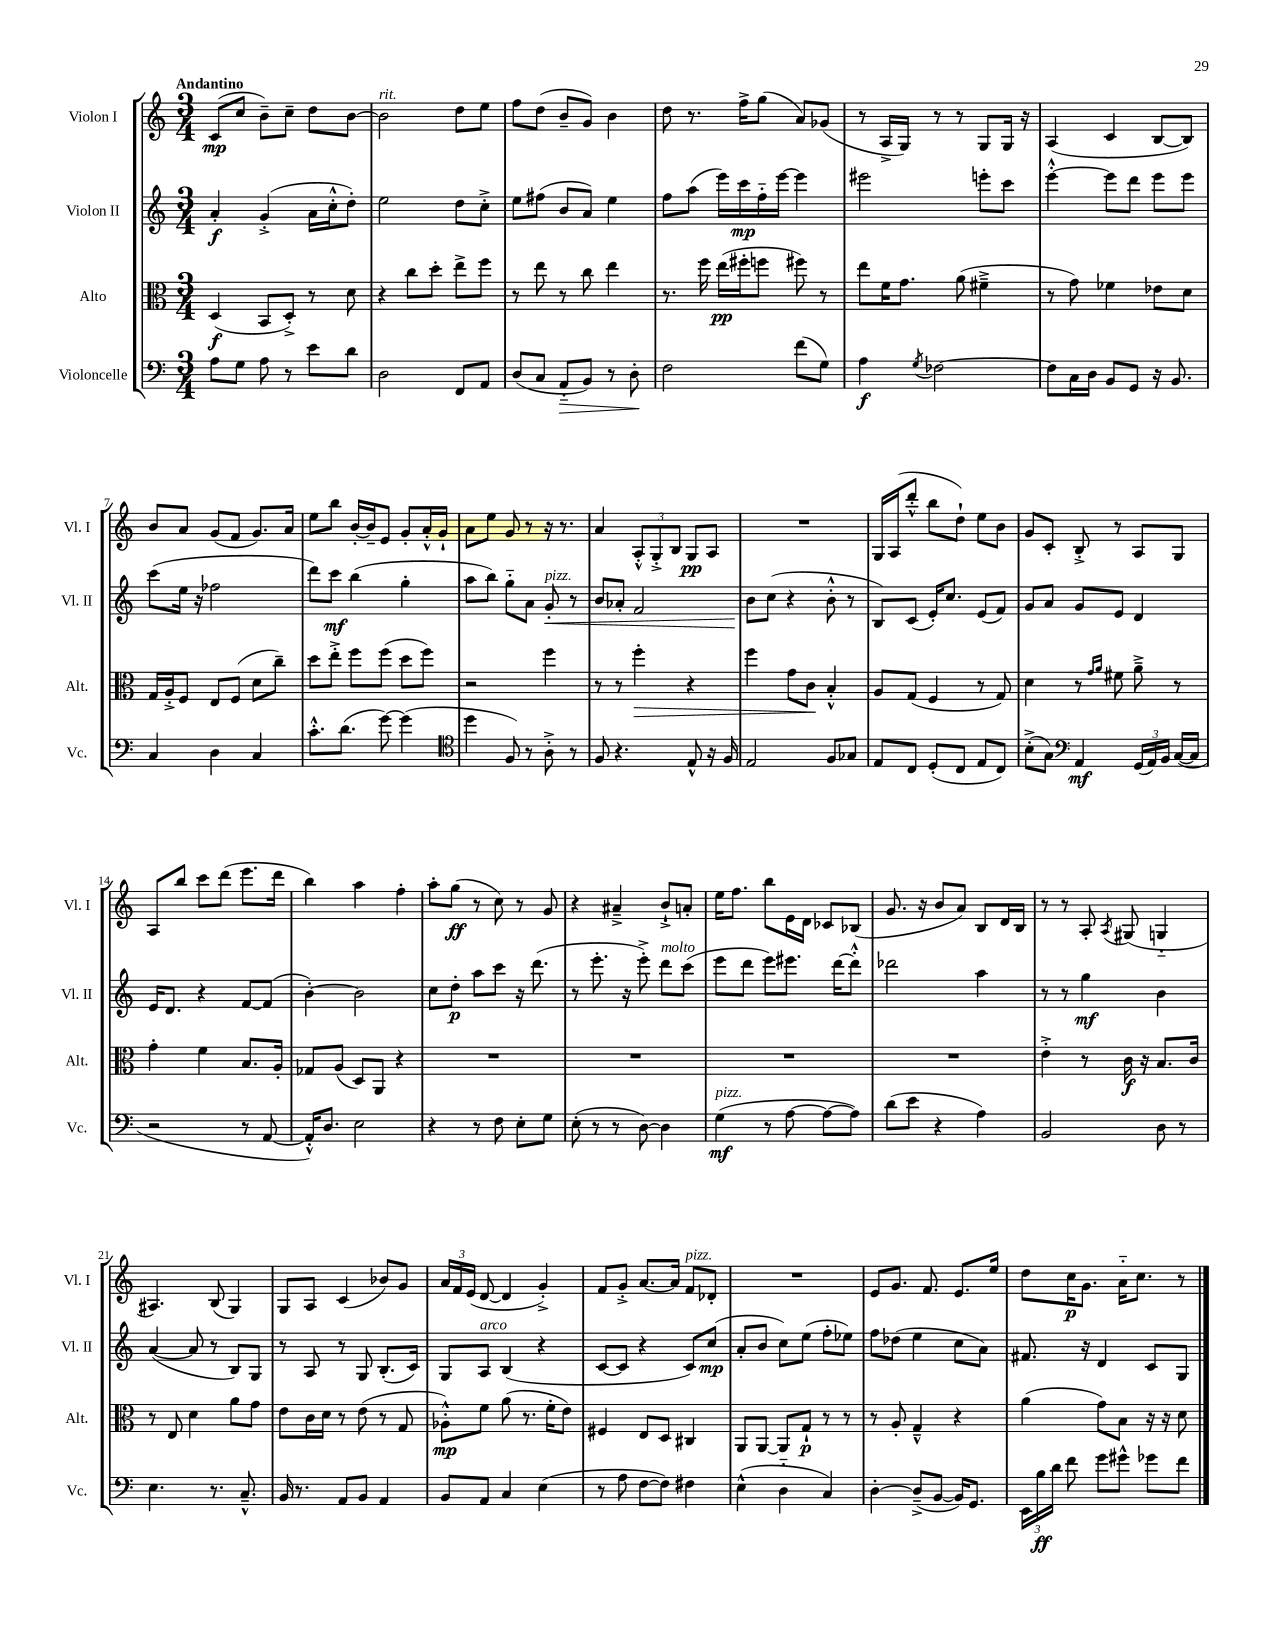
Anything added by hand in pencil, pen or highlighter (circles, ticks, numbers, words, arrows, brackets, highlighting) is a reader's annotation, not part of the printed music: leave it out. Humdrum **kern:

**kern	**dynam	**kern	**dynam	**kern	**dynam	**kern	**dynam
*part4	*part4	*part3	*part3	*part2	*part2	*part1	*part1
*staff4	*staff4	*staff3	*staff3	*staff2	*staff2	*staff1	*staff1
*I"Violoncelle	*	*I"Alto	*	*I"Violon II	*	*I"Violon I	*
*I'Vc.	*	*I'Alt.	*	*I'Vl. II	*	*I'Vl. I	*
*clefF4	*	*clefC3	*	*clefG2	*	*clefG2	*
*k[]	*	*k[]	*	*k[]	*	*k[]	*
*M3/4	*	*M3/4	*	*M3/4	*	*M3/4	*
=1	=1	=1	=1	=1	=1	=1	=1
!	!	!	!	!	!	!LO:TX:a:B:t=Andantino	!
8A\L	.	(4D/	f	4a'/	f	(8c/L	mp
8G\J	.	.	.	.	.	8cc/J	.
8A\	.	8BB/L	.	(4g'^/	.	8b~\L)	.
8r	.	8D'^/J)	.	.	.	8cc~\J	.
8e\L	.	8r	.	16a\LL	.	8dd\L	.
.	.	.	.	16cc'^^\J	.	.	.
8d\J	.	8d\	.	8dd'\J)	.	[8b\J	.
=2	=2	=2	=2	=2	=2	=2	=2
!	!	!	!	!	!	!LO:TX:a:i:t=rit.	!
2D\	.	4r	.	2ee\	.	2b\]	.
.	.	8cc\L	.	.	.	.	.
.	.	8dd'\J	.	.	.	.	.
8FF/L	.	8ee^\L	.	8dd\L	.	8dd\L	.
8AA/J	.	8ff\J	.	8cc'^\J	.	8ee\J	.
=3	=3	=3	=3	=3	=3	=3	=3
(8D/L	.	8r	.	8ee\L	.	8ff\L	.
8C/J	.	8ee\	.	(8ff#X\J	.	(8dd\J	.
!	!LO:HP:b	!	!	!	!	!	!
8AA/L	>	8r	.	8b/L	.	8b~/L	.
8BB/J)	.	8cc\	.	8a/J)	.	8g/J)	.
8r	.	4ee\	.	4ee\	.	4b\	.
8D'\	.	.	.	.	.	.	.
.	]	.	.	.	.	.	.
=4	=4	=4	=4	=4	=4	=4	=4
2F\	.	8.r	.	8ff\L	.	8dd\	.
.	.	.	.	(8aa\J	.	8.r	.
.	.	16ff\	.	.	.	.	.
.	.	(16ee\LL	pp	16eee\LL)	.	.	.
.	.	16ff#X'\J	.	16ccc\	mp	16ff^\KL	.
.	.	8ffn\J	.	16ff\	.	(8gg\J	.
.	.	.	.	[16eee\JJ	.	.	.
(8f\L	.	8ff#X\)	.	4eee\]	.	8a/L)	.
8G\J)	.	8r	.	.	.	(8g-X/J	.
=5	=5	=5	=5	=5	=5	=5	=5
4A\	f	8ee\L	.	2eee#X\	.	8r	.
.	.	16f\K	.	.	.	16A^/LL	.
.	.	8.g\J	.	.	.	16G/JJ)	.
8qG/	.	.	.	.	.	.	.
[2F-X\	.	.	.	.	.	8r	.
.	.	(8a\	.	.	.	8r	.
.	.	4f#X~^\	.	8eeen'\L	.	8G/L	.
.	.	.	.	8ccc\J	.	16G/Jk	.
.	.	.	.	.	.	16r	.
=6	=6	=6	=6	=6	=6	=6	=6
8F-\L]	.	8r	.	[4eee'^^\	.	(4A/	.
16C\L	.	8g\)	.	.	.	.	.
16D\JJ	.	.	.	.	.	.	.
8BB/L	.	4f-X\	.	8eee\L]	.	4c/	.
8GG/J	.	.	.	8ddd\J	.	.	.
16r	.	8e-X\L	.	8eee\L	.	[8B/L	.
8.BB/	.	.	.	.	.	.	.
.	.	8d\J	.	8eee\J	.	8B/J])	.
!!LO:LB:g=z
=7	=7	=7	=7	=7	=7	=7	=7
4C/	.	16G/LL	.	(8ccc\L	.	8b/L	.
.	.	16A'^/J	.	.	.	.	.
.	.	8F/J	.	16ee\Jk	.	8a/J	.
.	.	.	.	16r	.	.	.
4D\	.	8E/L	.	2ff-X\	.	(8g/L	.
.	.	(8F/J	.	.	.	8f/J	.
4C/	.	8d\L	.	.	.	8.g/L)	.
.	.	8cc~\J)	.	.	.	.	.
.	.	.	.	.	.	16a/Jk	.
=8	=8	=8	=8	=8	=8	=8	=8
8.c'^^\L	.	8dd\L	.	8ddd\L)	.	8ee\L	.
.	.	8ee'^\J	.	8ccc\J	mf	8bb\J	.
(8.d\J	.	.	.	.	.	.	.
.	.	8ff\L	.	(4bb\	.	[16b'/LL	.
.	.	.	.	.	.	16b~/J]	.
[8g\)	.	(8ff\J	.	.	.	8e/J	.
(4g\]	.	8dd\L	.	4gg'\	.	8g'/L	.
.	.	8ff\J)	.	.	.	16a'^^/L	.
.	.	.	.	.	.	16g`/JJ	.
=9	=9	=9	=9	=9	=9	=9	=9
*clefC4	*	*	*	*	*	*	*
4dd\	.	2r	.	8aa\L	.	8a\L	.
.	.	.	.	8bb\J)	.	8ee\J	.
8F/)	.	.	.	8gg\L	.	8g/	.
8r	.	.	.	8a\J	.	8r	.
!	!	!	!	!LO:TX:a:i:t=pizz.	!	!	!
!	!	!	!	!	!LO:HP:b	!	!
8A'^\	.	4ff\	.	8g'/	<	16r	.
.	.	.	.	.	.	8.r	.
8r	.	.	.	8r	.	.	.
=10	=10	=10	=10	=10	=10	=10	=10
8F/	.	8r	.	8b/L	.	4a/	.
4.r	.	8r	.	8a-X'/J	.	.	.
!	!	!	!LO:HP:b	!	!	!	!
.	.	4ff'\	>	2f/	.	12A'^^/L	.
.	.	.	.	.	.	12G'^/	.
.	.	.	.	.	.	12B/J	.
8E^^/	.	4r	.	.	.	8G/L	pp
16r	.	.	.	.	.	8A/J	.
16F/	.	.	.	.	.	.	.
=11	=11	=11	=11	=11	=11	=11	=11
2E/	.	4ff\	.	8b\L	.	2.r	.
.	.	.	.	(8cc\J	[	.	.
.	.	8g\L	.	4r	.	.	.
.	.	8c\J	.	.	.	.	.
8F/L	.	4B'^^/	]	8b'^^\	.	.	.
8G-X/J	.	.	.	8r	.	.	.
=12	=12	=12	=12	=12	=12	=12	=12
8E/L	.	8A/L	.	8B/L)	.	16G/LL	.
.	.	.	.	.	.	(16A/J	.
8C/J	.	(8G/J	.	(8c/J	.	8ddd'^^/J	.
(8D'/L	.	4F/	.	16e'/KL)	.	8bb\L	.
.	.	.	.	8.cc/J	.	.	.
8C/J	.	.	.	.	.	8dd`\J)	.
8E/L	.	8r	.	(8e/L	.	8ee\L	.
8C/J)	.	8G/)	.	8f/J)	.	8b\J	.
=13	=13	=13	=13	=13	=13	=13	=13
(8B'^\L	.	4d\	.	8g/L	.	8g/L	.
8G\J)	.	.	.	8a/J	.	8c'/J	.
*clefF4	*	*	*	*	*	*	*
4AA/	mf	8r	.	8g/L	.	8B'^/	.
.	.	16qqg/LL	.	.	.	.	.
.	.	16qqa/JJ	.	.	.	.	.
.	.	8f#X\	.	8e/J	.	8r	.
(24GG/LL	.	8a~^\	.	4d/	.	8A/L	.
24AA/)	.	.	.	.	.	.	.
24BB/JJ	.	.	.	.	.	.	.
([16C/LL	.	8r	.	.	.	8G/J	.
16C/JJ]	.	.	.	.	.	.	.
!!LO:LB:g=z
=14	=14	=14	=14	=14	=14	=14	=14
2r	.	4g'\	.	16e/KL	.	8A/L	.
.	.	.	.	8.d/J	.	.	.
.	.	.	.	.	.	8bb/J	.
.	.	4f\	.	4r	.	8ccc\L	.
.	.	.	.	.	.	(8ddd\J	.
8r	.	8.B/L	.	[8f/L	.	8.eee\L	.
[8AA/	.	.	.	(8f/J]	.	.	.
.	.	16A'/Jk	.	.	.	16ddd\Jk	.
=15	=15	=15	=15	=15	=15	=15	=15
16AA'^^/KL])	.	8G-X/L	.	[4b'\)	.	4bb\)	.
8.D/J	.	.	.	.	.	.	.
.	.	(8A/J	.	.	.	.	.
2E\	.	8D/L)	.	2b\]	.	4aa\	.
.	.	8AA/J	.	.	.	.	.
.	.	4r	.	.	.	4ff'\	.
=16	=16	=16	=16	=16	=16	=16	=16
4r	.	2.r	.	8cc\L	.	8aa'\L	.
.	.	.	.	8dd'\J	p	(8gg\J	ff
8r	.	.	.	8aa\L	.	8r	.
8F\	.	.	.	8ccc\J	.	8cc\)	.
8E'\L	.	.	.	16r	.	8r	.
.	.	.	.	(8.ddd\	.	.	.
8G\J	.	.	.	.	.	8g/	.
=17	=17	=17	=17	=17	=17	=17	=17
(8E'\	.	2.r	.	8r	.	4r	.
8r	.	.	.	8.eee'\	.	.	.
8r	.	.	.	.	.	4a#X~^/	.
.	.	.	.	16r	.	.	.
[8D\)	.	.	.	8eee'^\)	.	.	.
!	!	!	!	!LO:TX:a:i:t=molto	!	!	!
4D\]	.	.	.	8ddd\L	.	8b`^/L	.
.	.	.	.	(8ccc\J	.	8an'/J	.
=18	=18	=18	=18	=18	=18	=18	=18
!LO:TX:a:i:t=pizz.	!	!	!	!	!	!	!
(4G\	mf	2.r	.	8eee\L	.	16ee\KL	.
.	.	.	.	.	.	8.ff\J	.
.	.	.	.	8ddd\J	.	.	.
8r	.	.	.	8eee\L)	.	8bb\L	.
[8A\	.	.	.	8.eee#X\J	.	16e\L	.
.	.	.	.	.	.	16d\JJ	.
8A\L_	.	.	.	.	.	8c-X/L	.
.	.	.	.	[16ddd\KL	.	.	.
8A\J])	.	.	.	8ddd'^^\J]	.	(8B-X/J	.
=19	=19	=19	=19	=19	=19	=19	=19
(8d\L	.	2.r	.	2ddd-X\	.	8.g/	.
8e\J	.	.	.	.	.	.	.
.	.	.	.	.	.	16r	.
4r	.	.	.	.	.	8b/L	.
.	.	.	.	.	.	8a/J)	.
4A\)	.	.	.	4aa\	.	8B/L	.
.	.	.	.	.	.	16d/L	.
.	.	.	.	.	.	16B/JJ	.
=20	=20	=20	=20	=20	=20	=20	=20
2BB/	.	4e'^\	.	8r	.	8r	.
.	.	.	.	8r	.	8r	.
.	.	8r	.	4gg\	mf	8A'/	.
.	.	.	.	.	.	8qA/	.
.	.	16c\	f	.	.	(8G#X/	.
.	.	16r	.	.	.	.	.
8D\	.	8.B/L	.	4b\	.	4Gn/	.
8r	.	.	.	.	.	.	.
.	.	16c/Jk	.	.	.	.	.
!!LO:LB:g=z
=21	=21	=21	=21	=21	=21	=21	=21
4.E\	.	8r	.	([4a/	.	4.A#X/)	.
.	.	8E/	.	.	.	.	.
.	.	4d\	.	8a/]	.	.	.
8.r	.	.	.	8r	.	(8B/	.
.	.	8a\L	.	8B/L)	.	4G/)	.
8.C~^^/	.	.	.	.	.	.	.
.	.	8g\J	.	8G/J	.	.	.
=22	=22	=22	=22	=22	=22	=22	=22
16BB/	.	8e\L	.	8r	.	8G/L	.
8.r	.	.	.	.	.	.	.
.	.	16c\L	.	8A/	.	8A/J	.
.	.	16d\JJ	.	.	.	.	.
8AA/L	.	8r	.	8r	.	(4c/	.
8BB/J	.	(8e\	.	8G/	.	.	.
4AA/	.	8r	.	(8.B'/L	.	8b-X/L)	.
.	.	8G/	.	.	.	8g/J	.
.	.	.	.	16c/Jk)	.	.	.
=23	=23	=23	=23	=23	=23	=23	=23
8BB/L	.	8A-X'^^\L)	mp	8G/L	.	24a/LL	.
.	.	.	.	.	.	24f/	.
.	.	.	.	.	.	(24e/JJ	.
!	!	!	!	!LO:TX:a:i:t=arco	!	!	!
8AA/J	.	8f\J	.	8A/J	.	[8d/	.
4C/	.	(8a\	.	(4B/	.	4d/]	.
.	.	8.r	.	.	.	.	.
(4E\	.	.	.	4r	.	4g'^/)	.
.	.	16f'\KL	.	.	.	.	.
.	.	8e\J)	.	.	.	.	.
=24	=24	=24	=24	=24	=24	=24	=24
8r	.	4F#X/	.	[8c/L	.	8f/L	.
8A\	.	.	.	8c/J]	.	8g'^/J	.
[8F\L	.	8E/L	.	4r	.	[8.a/L	.
8F\J])	.	8D/J	.	.	.	.	.
.	.	.	.	.	.	16a/Jk]	.
!	!	!	!	!	!	!LO:TX:a:i:t=pizz.	!
4F#X\	.	4C#X/	.	8c/L)	.	8f/L	.
.	.	.	.	(8cc/J	mp	8d-X'/J	.
=25	=25	=25	=25	=25	=25	=25	=25
(4E^^\	.	8AA/L	.	8a'/L	.	2.r	.
.	.	[8AA/J	.	8b/J	.	.	.
4D\	.	8AA/L]	.	8cc\L)	.	.	.
.	.	8G`/J	p	(8ee\J	.	.	.
4C/)	.	8r	.	8ff'\L	.	.	.
.	.	8r	.	8ee-X\J)	.	.	.
=26	=26	=26	=26	=26	=26	=26	=26
[4D'\	.	8r	.	8ff\L	.	8e/L	.
.	.	8A'/	.	(8dd-X\J	.	8.g/J	.
(8D~^/L]	.	4G~^^/	.	4ee\	.	.	.
.	.	.	.	.	.	8.f/	.
[8BB/J	.	.	.	.	.	.	.
16BB/KL])	.	4r	.	8cc\L	.	8.e/L	.
8.GG/J	.	.	.	.	.	.	.
.	.	.	.	8a\J)	.	.	.
.	.	.	.	.	.	16ee/Jk	.
=27	=27	=27	=27	=27	=27	=27	=27
24EE\LL	.	(4a\	.	8.f#X/	.	8dd\L	.
24B\	ff	.	.	.	.	.	.
24d\JJ	.	.	.	.	.	.	.
8f\	.	.	.	.	.	16cc\K	p
.	.	.	.	16r	.	8.g\J	.
8g\L	.	8g\L)	.	4d/	.	.	.
8g#X^^\J	.	8B\J	.	.	.	16a\KL	.
.	.	.	.	.	.	8.cc\J	.
8g-X\L	.	16r	.	8c/L	.	.	.
.	.	16r	.	.	.	.	.
8f\J	.	8d\	.	8G/J	.	8r	.
==	==	==	==	==	==	==	==
*-	*-	*-	*-	*-	*-	*-	*-
